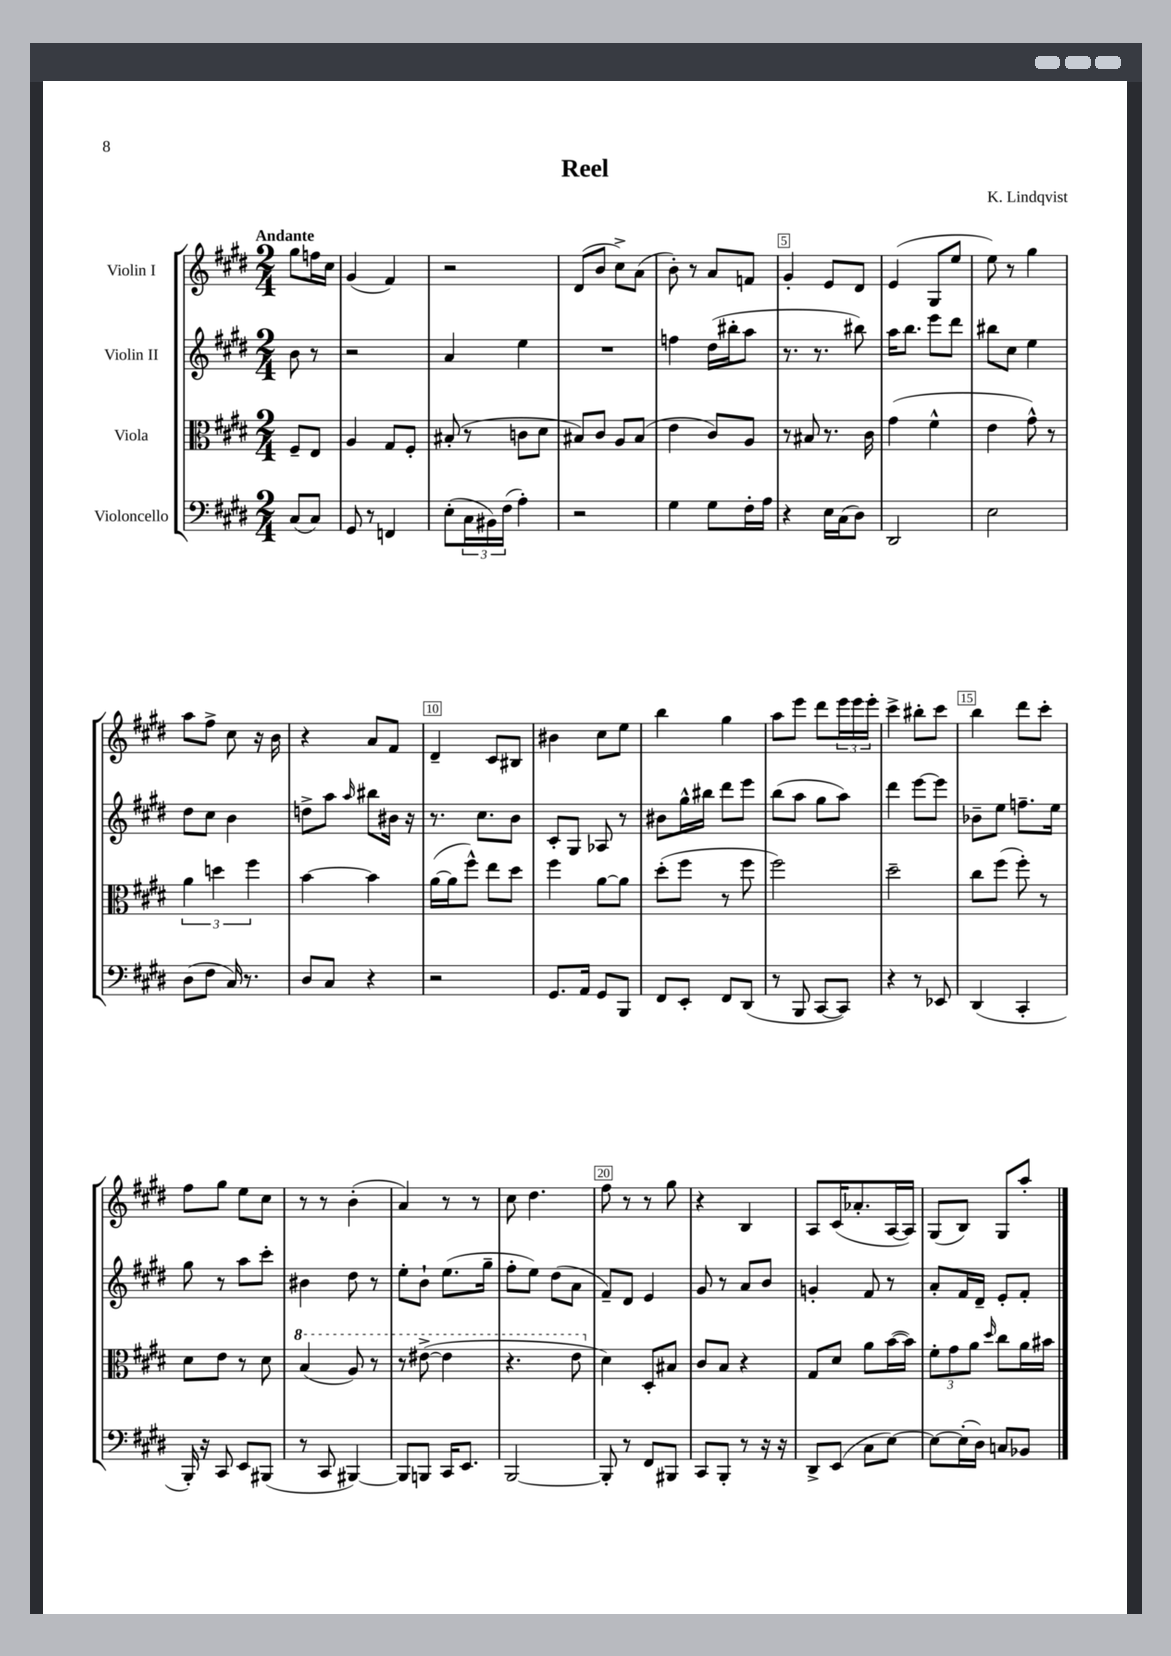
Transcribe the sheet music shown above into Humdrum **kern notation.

**kern	**kern	**kern	**kern
*staff4	*staff3	*staff2	*staff1
*clefF4	*clefC3	*clefG2	*clefG2
*k[f#c#g#d#]	*k[f#c#g#d#]	*k[f#c#g#d#]	*k[f#c#g#d#]
*M2/4	*M2/4	*M2/4	*M2/4
(8C#	8F#~	8b	8gg#
8C#)	8E	8r	16ff
.	.	.	16cc#
=	=	=	=
8GG#	4A	2r	(4g#
8r	.	.	.
4FF	8G#	.	4f#)
.	8F#'	.	.
=	=	=	=
(8E'	(8B#'	4a	2r
24C#	8r	.	.
24BB#)	.	.	.
(24F#	.	.	.
4A')	8c	4ee	.
.	8d#	.	.
=	=	=	=
2r	8B#)	2r	(8d#
.	8c#	.	8b
.	8A	.	8cc#^)
.	(8B#	.	(8a
=	=	=	=
4G#	4e	4ff	8b')
.	.	.	8r
8G#	8c#)	(16dd#	8a
.	.	16bb#'	.
16F#'	8A	8aa	8f
16A	.	.	.
=	=	=	=
4r	8r	8.r	4g#'
.	8B#	.	.
.	.	8.r	.
16E	8.r	.	8e
(16C#	.	.	.
8D#)	.	8bb#)	8d#
.	16c#	.	.
=	=	=	=
2DD#	(4g#	16aa	(4e
.	.	8.bb	.
.	4f#^^	8eee	8G#
.	.	8ddd#	8ee
=	=	=	=
2E	4e	8bb#	8ee)
.	.	8cc#	8r
.	8g#^^)	4ee	4gg#
.	8r	.	.
=	=	=	=
(8D#	6a	8dd#	8aa
8F#	.	8cc#	8ff#^
.	6dd	.	.
16C#)	.	4b	8cc#
8.r	.	.	.
.	6ff#	.	.
.	.	.	16r
.	.	.	16b
=	=	=	=
8D#	[4b	8dd^	4r
8C#	.	8aa	.
.	.	16qqaa	.
4r	4b]	8bb#	8a
.	.	16b#	8f#
.	.	16r	.
=	=	=	=
2r	([16a	8.r	4d#~
.	16a]	.	.
.	8ff#^^)	.	.
.	.	8.cc#	.
.	8ee	.	8c#
.	8dd#	8b	8B#
=	=	=	=
8.GG#	4ff#	8c#'	4b#
.	.	8G#	.
16AA	.	.	.
8GG#	[8a	8A-	8cc#
8BBB	8a]	8r	8ee
=	=	=	=
8FF#	(8dd#'	8b#	4bb
8EE'	8ff#	16gg#^^	.
.	.	16bb#	.
8FF#	8r	8ddd#	4gg#
(8DD#	8ff#	8eee	.
=	=	=	=
8r	2ff#)	(8bb	8aa
8BBB	.	8aa	8eee
[8CC#	.	8gg#	8ddd#
8CC#])	.	8aa)	24eee
.	.	.	24eee
.	.	.	24eee'
=	=	=	=
4r	2dd#~	4ddd#	4ccc#^
8r	.	[8eee	8bb#'
8EE-	.	8eee]	8ccc#
=	=	=	=
(4DD#	8cc#	8b-~	4bb
.	(8ff#	8ee	.
4CC#'	8ff#')	8.ff~	8ddd#
.	8r	.	8ccc#'
.	.	16ee	.
=	=	=	=
16BBB')	8d#	8gg#	8ff#
16r	.	.	.
8CC#	8e	8r	8gg#
8EE	8r	8aa	8ee
(8BBB#	8d#	8ccc#'	8cc#
=	=	=	=
8r	(4b	4b#	8r
8CC#	.	.	8r
[4BBB#)	8a)	8dd#	(4b'
.	8r	8r	.
=	=	=	=
8BBB#]	8r	8ee'	4a)
8BBB	([8ee#^	8b`	.
16CC#	4ee#]	(8.ee	8r
8.EE	.	.	.
.	.	.	8r
.	.	16gg#~	.
=	=	=	=
[2BBB	4.r	8ff#'	8cc#
.	.	8ee)	4.dd#
.	.	(8dd#	.
.	8ee	8a	.
=	=	=	=
8BBB']	4d#)	8f#~)	8ff#
8r	.	8d#	8r
8FF#	8D#'	4e	8r
8BBB#	8B#	.	8gg#
=	=	=	=
8CC#	8c#	8g#	4r
8BBB'	8B	8r	.
8r	4r	8a	4B
16r	.	8b	.
16r	.	.	.
=	=	=	=
8DD#^	8G#	4g'	8A
(8EE	8d#	.	(16c#
.	.	.	8.a-'
8C#	8a	8f#	.
[8E)	([16b	8r	[16A
.	16b])	.	16A])
=	=	=	=
8E_	12f#'	8a'	(8G#
.	12g#	.	.
(16E']	.	16f#	8B)
.	12a	.	.
16D#)	.	16d#~	.
.	16qqdd#	.	.
8C	8cc#	8e'	8G#
8BB-	16a	8f#'	8aa'
.	16b#	.	.
==	==	==	==
*-	*-	*-	*-
